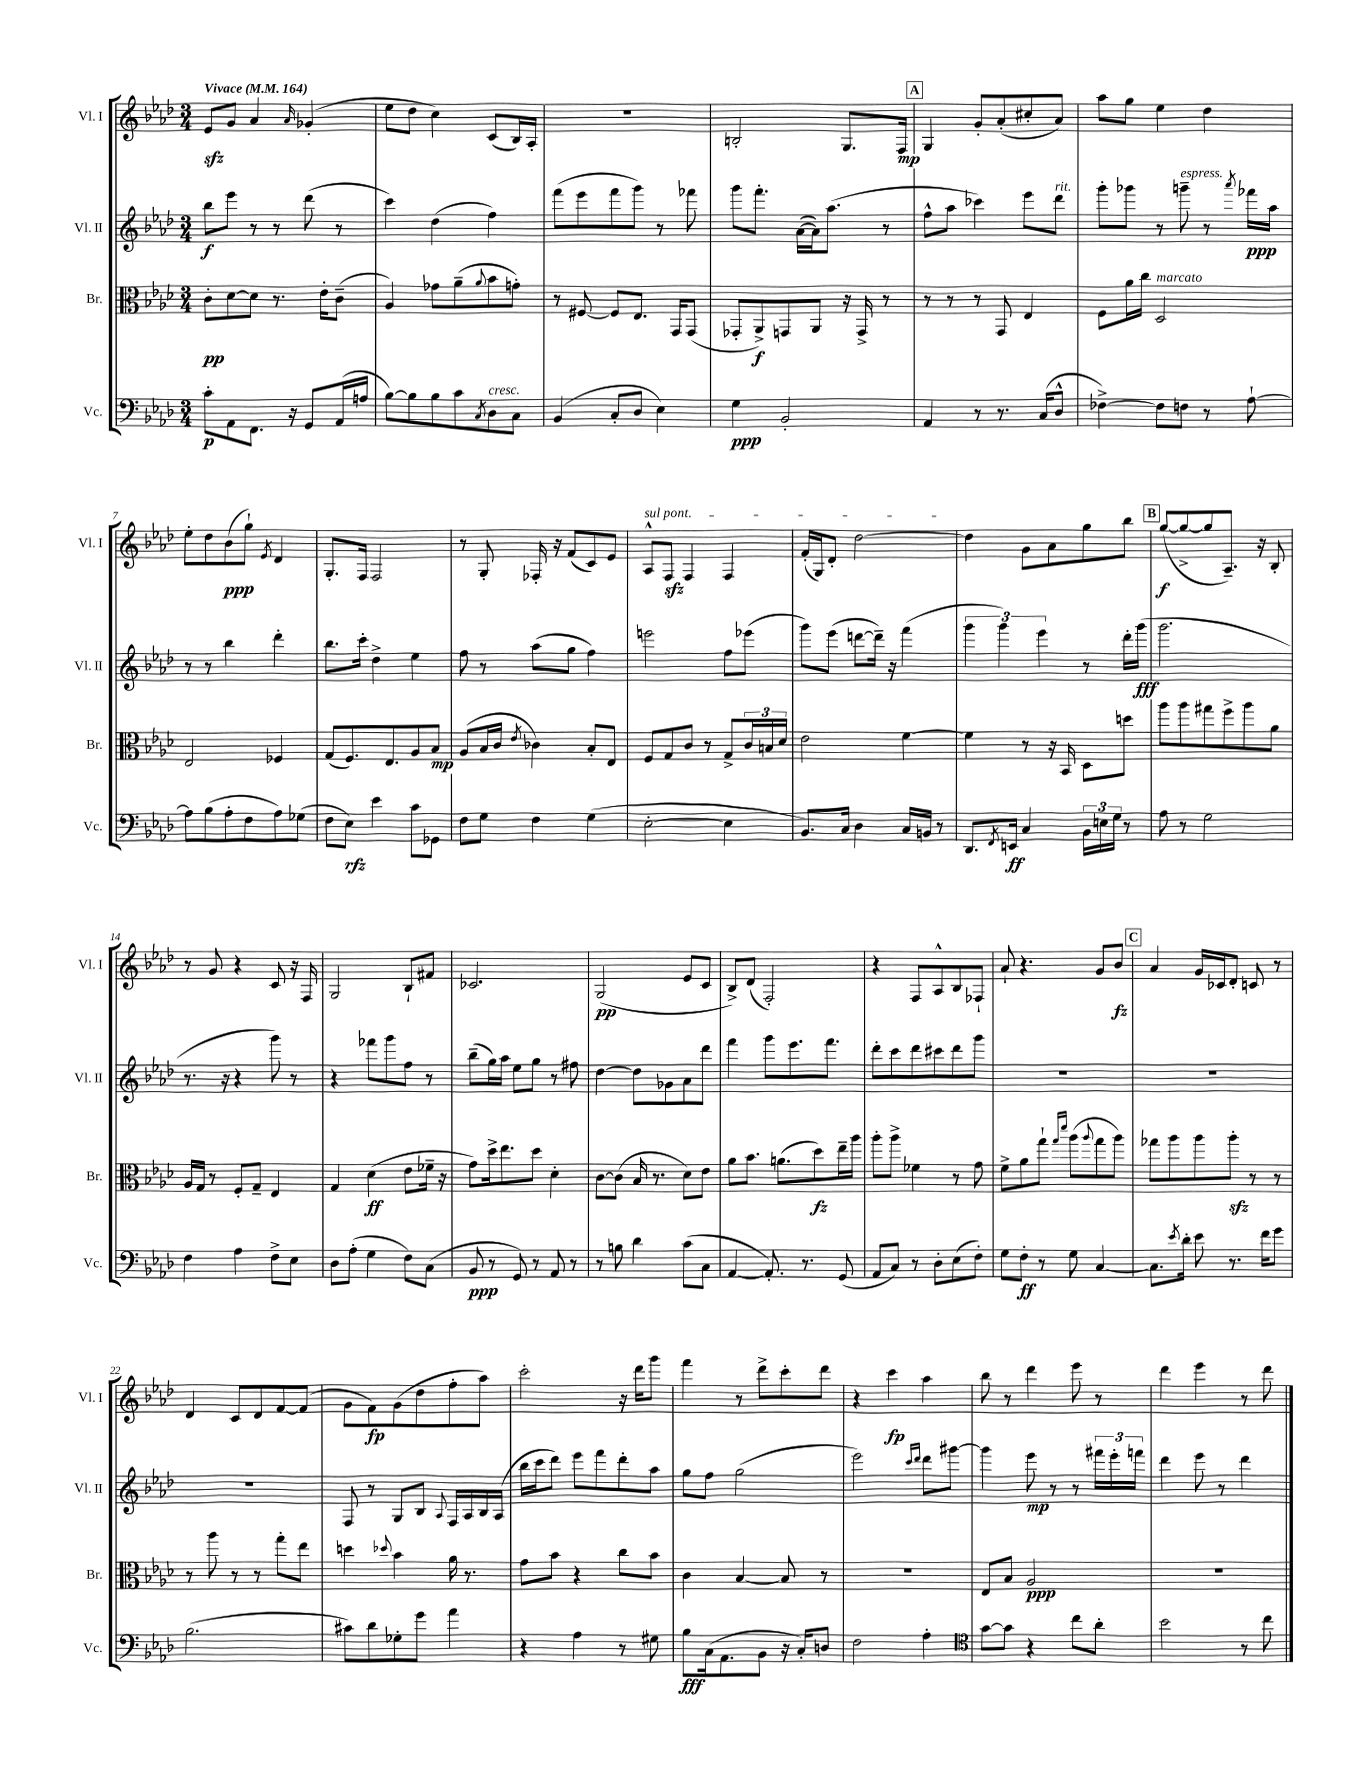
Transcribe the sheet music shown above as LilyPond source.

<<
\new StaffGroup <<
\new Staff = "s0" \with { instrumentName = "Vl. I" shortInstrumentName = "Vl. I" } {
    \clef treble \key aes \major \numericTimeSignature \time 3/4 \tempo "Vivace" 4 = 164
    ees'8\sfz g'8 aes'4 \grace { aes'16 } ges'4-.( |
    ees''8 des''8 c''4) c'8( bes16) aes16-. |
    R2. |
    b2-. g8. f16\mp |
    \mark \markup { \box "A" } g4 g'8-. aes'8-.( cis''8-. aes'8) |
    aes''8 g''8 ees''4 des''4 |
    ees''8-. des''8 bes'8\ppp( g''8-!) \acciaccatura { ees'8 } des'4 |
    g8.-. f16 f2 |
    r8 g8-. fes16-. r16 f'8( c'8) ees'8 |
    \once \override TextSpanner.bound-details.left.text = \markup { \italic "sul pont." } aes8-^\startTextSpan f8\sfz f4 f4 |
    f'16-.( g16) des'8-. des''2~\stopTextSpan |
    des''4 g'8 aes'8 g''8 bes''8 |
    \mark \markup { \box "B" } g''8~\f( g''8~-> g''8 aes8.--) r16 bes8-. |
    r8 g'8 r4 c'8 r16 f16 |
    g2 bes8-! fis'8 |
    ces'2. |
    g2\pp( ees'8 c'8 |
    bes8->) des'8( f2-.) |
    r4 f8 aes8-^ bes8 fes8-! |
    aes'8-! r4. g'8 bes'8\fz |
    \mark \markup { \box "C" } aes'4 g'16 ces'16 des'8-. c'8 r8 |
    des'4 c'8 des'8 f'8~ f'8( |
    g'8 f'8\fp) g'8( des''8 f''8-. aes''8) |
    c'''2-. r16 des'''16 g'''8 |
    f'''4 r8 des'''8-> c'''8-. des'''8 |
    r4 c'''4\fp aes''4 |
    bes''8 r8 des'''4 ees'''8 r8 |
    des'''4 ees'''4 r8 des'''8 \bar "|." |
}
\new Staff = "s1" \with { instrumentName = "Vl. II" shortInstrumentName = "Vl. II" } {
    \clef treble \key aes \major \numericTimeSignature \time 3/4
    bes''8\f ees'''8 r8 r8 des'''8( r8 |
    c'''4) des''4( f''4) |
    f'''8( ees'''8 f'''8 g'''8) r8 fes'''8 |
    g'''8 f'''8.-. aes'16~( aes'16) aes''8.( r8 |
    \mark \markup { \box "A" } f''8-^ aes''8 ces'''4) ees'''8 des'''8^\markup { \italic "rit." } |
    g'''8-. ges'''8 r8 g'''8--^\markup { \italic "espress." } r8 \acciaccatura { aes'''8 } fes'''16\ppp aes''16 |
    r8 r8 bes''4 des'''4-. |
    bes''8. c'''16-. des''4-> ees''4 |
    f''8 r8 aes''8( g''8 f''4) |
    e'''2 f''8 ees'''8( |
    g'''8) ees'''8( d'''8~ d'''16--) r16 f'''4( |
    \tuplet 3/2 { g'''4 g'''4) ees'''4 } r8 des'''16-. g'''16\fff( |
    \mark \markup { \box "B" } g'''2. |
    r8. r16 r4 g'''8) r8 |
    r4 fes'''8 g'''8 f''8 r8 |
    bes''8--( g''16) aes''16 ees''8 g''8 r8 fis''8 |
    des''4~ des''8 ges'8 aes'8 des'''8 |
    f'''4 g'''8 ees'''8. f'''8. |
    des'''8-. c'''8 des'''8 cis'''8 des'''8 g'''8 |
    R2. |
    \mark \markup { \box "C" } R2. |
    R2. |
    f8 r8 g8 bes8 \appoggiatura { aes8 } f16 aes16 bes16 aes16( |
    bes''16 c'''16 des'''8) ees'''8 f'''8 des'''8-. aes''8 |
    g''8 f''8 g''2( |
    ees'''2) \grace { c'''16 des'''16 } des'''8 gis'''8~ |
    gis'''4 ees'''8\mp r8 r8 \tuplet 3/2 { fis'''16 ees'''16-. f'''16 } |
    des'''4 ees'''8 r8 des'''4 \bar "|." |
}
\new Staff = "s2" \with { instrumentName = "Br." shortInstrumentName = "Br." } {
    \clef alto \key aes \major \numericTimeSignature \time 3/4
    c'8-.\pp des'8~ des'8 r8. ees'16-. c'8--( |
    aes4) ges'8 aes'8--( \appoggiatura { aes'8 } bes'8 g'8-.) |
    r8 fis8~ fis8 ees8. g,16 g,8( |
    ges,8-. aes,8->\f) g,8 aes,8 r16 g,16-> r8 |
    \mark \markup { \box "A" } r8 r8 r8 g,8 ees4 |
    f8 aes'16 c''16 des2^\markup { \italic "marcato" } |
    ees2 fes4 |
    g8( f8.) ees8. aes8 bes8\mp |
    aes8( bes16 c'16 \acciaccatura { ees'8 } ces'4) bes8-. ees8 |
    f8 g8 c'8 r8 g8-> \tuplet 3/2 { c'16 b16 des'16 } |
    ees'2 f'4~ |
    f'4 r8 r16 bes,16 des8 d''8 |
    \mark \markup { \box "B" } aes''8 aes''8 gis''8 f''8-> aes''8 aes'8 |
    aes16 g16 r8 f8-. g8-- ees4 |
    g4 des'4\ff( ees'8 fes'16-- r16 |
    g'8) des''16-> ees''8. des''8 des'4-. |
    c'8~ c'8( bes16 r8. des'8) ees'8 |
    aes'8 bes'8. a'8.( des''8\fz) ees''16-- aes''16 |
    aes''8-. aes''8-> fes'4 r8 g'8 |
    f'8-> aes'8 g''8-! \grace { g''16 des'''16 } aes''8( \appoggiatura { aes''8 } g''8 aes''8) |
    \mark \markup { \box "C" } ges''8 aes''8 aes''8 aes''8-.\sfz r8 r8 |
    r8 aes''8 r8 r8 g''8-. ees''8 |
    d''4 \appoggiatura { des''8 } bes'4 aes'16 r8. |
    g'8 bes'8 r4 c''8 bes'8 |
    c'4 bes4~ bes8 r8 |
    r2. |
    ees8 bes8 aes2\ppp |
    R2. \bar "|." |
}
\new Staff = "s3" \with { instrumentName = "Vc." shortInstrumentName = "Vc." } {
    \clef bass \key aes \major \numericTimeSignature \time 3/4
    c'8-.\p aes,8 f,8. r16 g,8 aes,16( a16 |
    bes8~) bes8 bes8 c'8 \acciaccatura { c8 } des8^\markup { \italic "cresc." } c8 |
    bes,4( c8-. des8 ees4) |
    g4\ppp bes,2-. |
    \mark \markup { \box "A" } aes,4 r8 r8. c16( des8-^ |
    fes4~->) fes8 f8 r8 aes8~-! |
    aes8 bes8( aes8-. f8 aes8) ges8( |
    f8 ees8\rfz) ees'4 c'8 ges,8 |
    f8 g8 f4 g4( |
    ees2~-. ees4 |
    bes,8.) c16 des4 c16 b,16 r8 |
    des,8. \acciaccatura { f,8 } e,16\ff c4 \tuplet 3/2 { bes,16 e16 g16 } r8 |
    \mark \markup { \box "B" } aes8 r8 g2 |
    f4 aes4 f8-> ees8 |
    des8 aes8-.( g4 f8) c8( |
    bes,8\ppp r8 g,8) r8 aes,8 r8 |
    r8 b8 des'4 c'8( c8 |
    aes,4~ aes,8.-.) r8. g,8( |
    aes,8 c8) r8 des8-. ees8( f8-.) |
    g8 f8-.\ff r8 g8 c4~ |
    \mark \markup { \box "C" } c8. \acciaccatura { ees'8 } des'16-. ees'8 r8. f'16 g'8 |
    bes2.( |
    cis'8) des'8 ges8-. g'8 aes'4 |
    r4 aes4 r8 gis8 |
    bes8\fff c16( aes,8. bes,8 r16 c16-.) d8 |
    f2 aes4-. |
    \clef tenor g'8~ g'8 r4 c''8 aes'8-. |
    bes'2 r8 c''8 \bar "|." |
}
>>
>>
